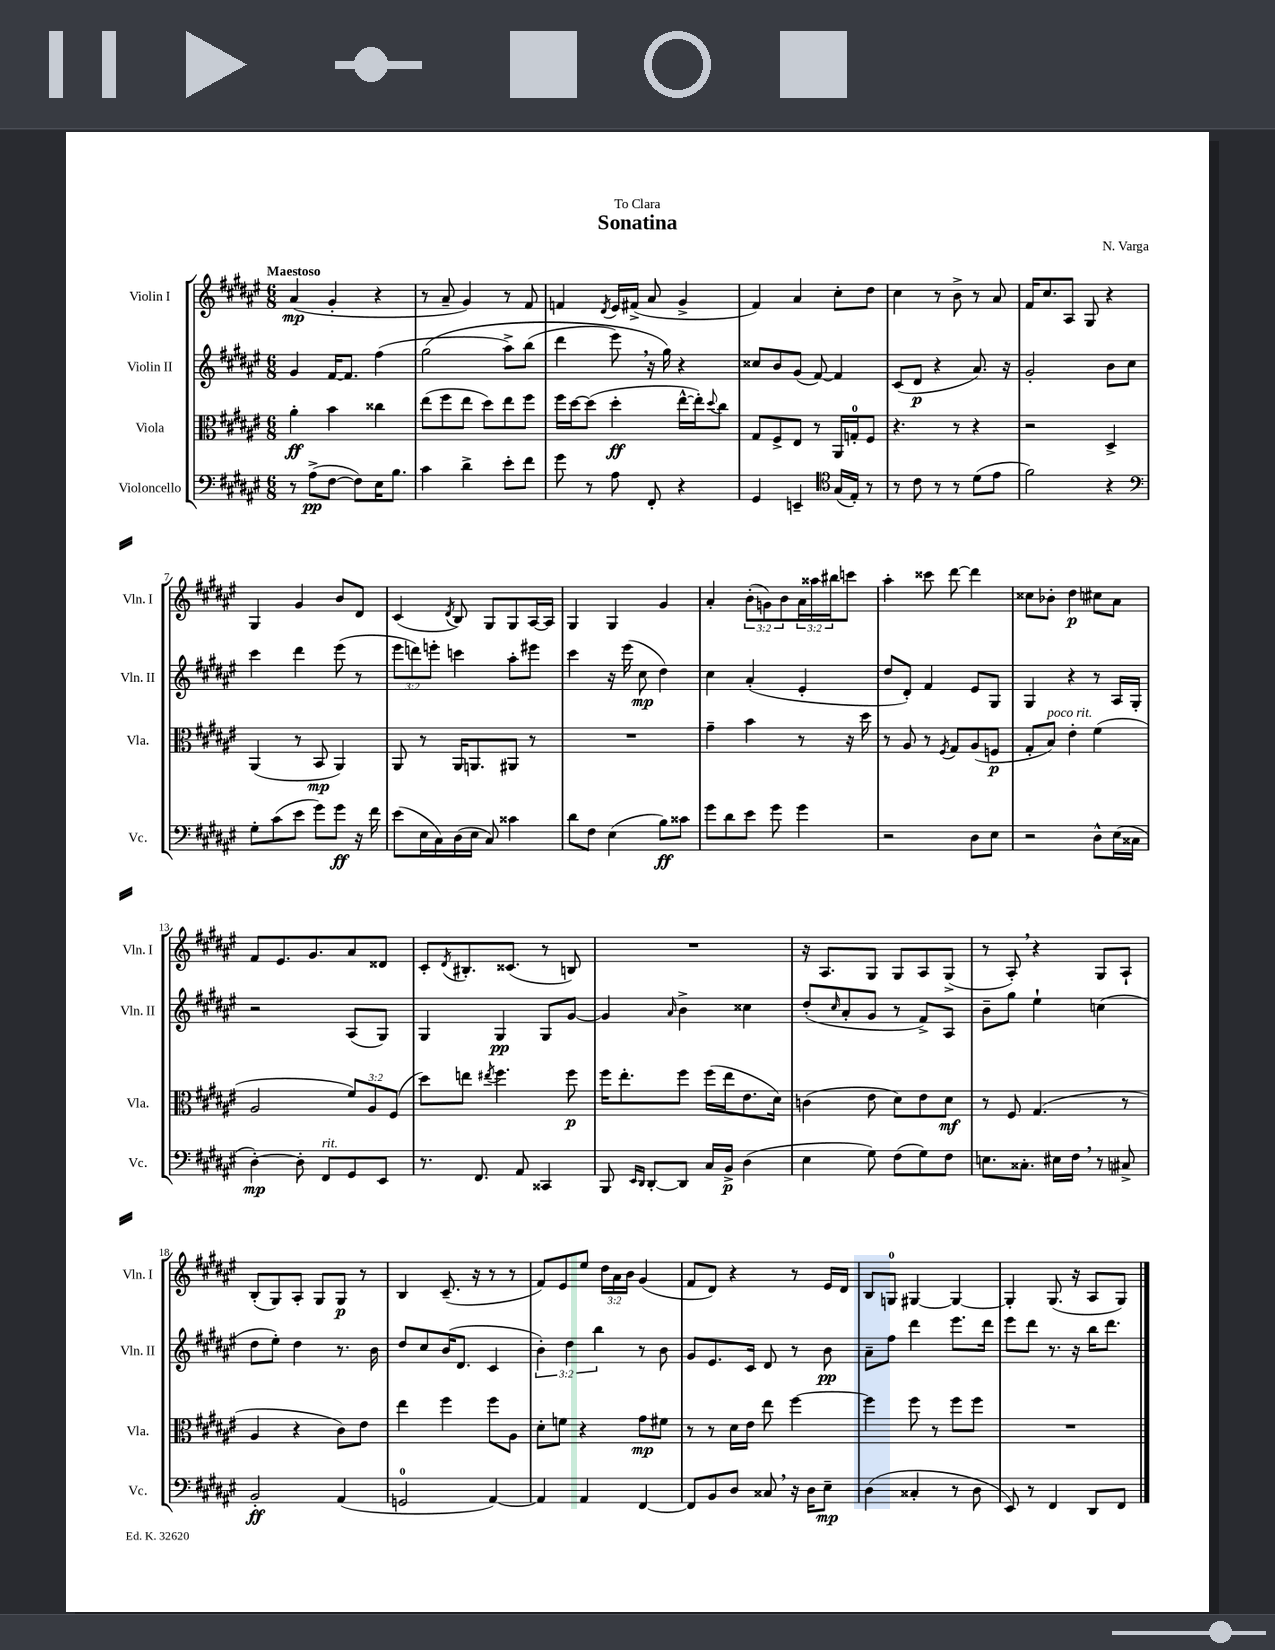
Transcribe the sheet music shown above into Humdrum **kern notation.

**kern	**dynam	**kern	**dynam	**kern	**dynam	**kern	**dynam
*part4	*part4	*part3	*part3	*part2	*part2	*part1	*part1
*staff4	*staff4	*staff3	*staff3	*staff2	*staff2	*staff1	*staff1
*I"Violoncello	*	*I"Viola	*	*I"Violin II	*	*I"Violin I	*
*I'Vc.	*	*I'Vla.	*	*I'Vln. II	*	*I'Vln. I	*
*clefF4	*	*clefC3	*	*clefG2	*	*clefG2	*
*k[f#c#g#d#a#e#]	*	*k[f#c#g#d#a#e#]	*	*k[f#c#g#d#a#e#]	*	*k[f#c#g#d#a#e#]	*
*M6/8	*	*M6/8	*	*M6/8	*	*M6/8	*
=1	=1	=1	=1	=1	=1	=1	=1
!	!	!	!	!	!	!LO:TX:a:B:t=Maestoso	!
8r	.	4a#'\	ff	4g#/	.	(4a#/	mp
(8A#^\L	pp	.	.	.	.	.	.
[8F#\J	.	4b\	.	[16f#/KL	.	4g#'/	.
.	.	.	.	8.f#/J]	.	.	.
8F#\L])	.	.	.	.	.	.	.
16E#\K	.	4cc##X\	.	(4ff#\	.	4r	.
8.B\J	.	.	.	.	.	.	.
=2	=2	=2	=2	=2	=2	=2	=2
4c#\	.	(8ee#\L	.	(2gg#\	.	8r	.
.	.	8ff#\	.	.	.	8a#~/	.
4d#^\	.	8ee#\J	.	.	.	4g#/)	.
.	.	8dd#\L)	.	.	.	.	.
8e#'\L	.	8ee#\	.	8aa#^\L)	.	8r	.
8f#\J	.	8ff#\J	.	(8bb\J	.	8f#/	.
=3	=3	=3	=3	=3	=3	=3	=3
8g#\	.	16ff#\LL	.	4ddd#\	.	4fn/	.
.	.	[16dd#\J	.	.	.	.	.
8r	.	(8dd#\J]	.	.	.	.	.
.	.	.	.	.	.	8qd#/	.
8A#\	.	4dd#'\	ff	8eee#,\)	.	16e#/LL	.
.	.	.	.	.	.	(16f#X^/JJ	.
8FF#'/	.	.	.	16r	.	8a#/	.
.	.	.	.	16gg#\)	.	.	.
4r	.	[16ee#^^\LL	.	4r	.	4g#^/	.
.	.	16ee#'\J])	.	.	.	.	.
.	.	8qqdd#/	.	.	.	.	.
.	.	8cc#\J	.	.	.	.	.
=4	=4	=4	=4	=4	=4	=4	=4
4GG#/	.	8G#/L	.	8cc##X/L	.	4f#/)	.
.	.	8F#^/	.	8b/	.	.	.
4EEn~/	.	8E#/J	.	(8g#/J	.	4a#/	.
.	.	8r	.	[8f#/)	.	.	.
*clefC4	*	*	*	*	*	*	*
(16G#/LL	.	16AA#/LL	.	4f#/]	.	8cc#'\L	.
16E#'/JJ)	.	16Gn'/J	.	.	.	.	.
8r	.	8F#/J	.	.	.	8dd#\J	.
=5	=5	=5	=5	=5	=5	=5	=5
8r	.	4.r	.	(8c#/L	.	4cc#\	.
8c#\	.	.	.	8d#/J	p	.	.
8r	.	.	.	4r	.	8r	.
8r	.	8r	.	.	.	8b^\	.
(8d#\L	.	4r	.	8.a#/)	.	8r	.
8e#\J	.	.	.	.	.	8a#/	.
.	.	.	.	16r	.	.	.
=6	=6	=6	=6	=6	=6	=6	=6
2f#\)	.	2r	.	2g#'/	.	16f#/KL	.
.	.	.	.	.	.	8.cc#/	.
.	.	.	.	.	.	8A#/J	.
.	.	.	.	.	.	8G#/	.
4r	.	4D#^/	.	8b\L	.	4r	.
.	.	.	.	8cc#\J	.	.	.
!!LO:LB:g=z
=7	=7	=7	=7	=7	=7	=7	=7
*clefF4	*	*	*	*	*	*	*
8G#'\L	.	(4AA#/	.	4ccc#\	.	4G#/	.
(8c#\	.	.	.	.	.	.	.
8e#\J	.	8r	.	4ddd#\	.	4g#/	.
8g#\L)	.	8BB/	mp	.	.	.	.
8g#\J	ff	4AA#/)	.	(8eee#\	.	8b/L	.
16r	.	.	.	8r	.	8d#/J	.
16f#\	.	.	.	.	.	.	.
=8	=8	=8	=8	=8	=8	=8	=8
(8e#\L	.	8AA#/	.	12eee#\L	.	(4c#/	.
.	.	.	.	12dddn\)	.	.	.
16E#\L	.	8r	.	.	.	.	.
.	.	.	.	12eeen'\J	.	.	.
16C#\)	.	.	.	.	.	.	.
.	.	.	.	.	.	8qd#/	.
(16D#\	.	16AA#/KL	.	4cccn\	.	8B/)	.
16E#\JJ	.	8.AAn/	.	.	.	.	.
8C#/)	.	.	.	.	.	8G#/L	.
4c##X\	.	8AA#X/J	.	8aa#'\L	.	8G#/	.
.	.	8r	.	8eee#X\J	.	[16A#/L	.
.	.	.	.	.	.	16A#/JJ]	.
=9	=9	=9	=9	=9	=9	=9	=9
8d#\L	.	2.r	.	4ccc#\	.	4G#/	.
8F#\J	.	.	.	.	.	.	.
(4E#\	.	.	.	16r	.	4G#/	.
.	.	.	.	(16eee#\	.	.	.
.	.	.	.	8cc#\	mp	.	.
8B\L)	ff	.	.	4dd#\)	.	4g#/	.
8c##X\J	.	.	.	.	.	.	.
=10	=10	=10	=10	=10	=10	=10	=10
8g#\L	.	4g#~\	.	4cc#\	.	4a#'/	.
8d#\	.	.	.	.	.	.	.
8e#\J	.	4b\	.	(4a#'/	.	(12b'\L	.
.	.	.	.	.	.	12gn\)	.
8g#\	.	.	.	.	.	.	.
.	.	.	.	.	.	12b\	.
4g#\	.	8r	.	4e#'/	.	24a#\L	.
.	.	.	.	.	.	24aa##X\	.
.	.	.	.	.	.	24bb#X\J	.
.	.	16r	.	.	.	8cccn\J	.
.	.	16dd#\	.	.	.	.	.
=11	=11	=11	=11	=11	=11	=11	=11
2r	.	8r	.	8dd#/L	.	4aa#'\	.
.	.	8A#/	.	8d#'/J)	.	.	.
.	.	8r	.	4f#/	.	8ccc##X\	.
.	.	8qF#/	.	.	.	.	.
.	.	8G#/L	.	.	.	[8ddd#\	.
8D#\L	.	(8A#/	.	8e#/L	.	4ddd#\]	.
8E#\J	.	8Fn/J	p	8G#/J	.	.	.
=12	=12	=12	=12	=12	=12	=12	=12
2r	.	8G#'/L	.	4G#/	.	8cc##X\L	.
!	!	!LO:TX:a:i:t=poco rit.	!	!	!	!	!
.	.	8B/J)	.	.	.	8b-X'\J	.
.	.	4e#'\	.	4r	.	4dd#\	p
8D#^^\L	.	(4f#\	.	8r	.	8cc#X\L	.
(16E#\L	.	.	.	16A#/LL	.	8a#\J	.
16C##X\JJ	.	.	.	16G#'/JJ	.	.	.
!!LO:LB:g=z
=13	=13	=13	=13	=13	=13	=13	=13
[4D#'\)	mp	2A#/	.	2r	.	8f#/L	.
.	.	.	.	.	.	8.e#/	.
8D#'\]	.	.	.	.	.	.	.
.	.	.	.	.	.	8.g#/	.
!LO:TX:a:i:t=rit.	!	!	!	!	!	!	!
8FF#/L	.	.	.	.	.	.	.
8GG#/	.	12f#/L)	.	(8A#/L	.	8a#/	.
.	.	12A#/	.	.	.	.	.
8EE#/J	.	.	.	8G#/J)	.	8d##X/J	.
.	.	(12F#/J	.	.	.	.	.
=14	=14	=14	=14	=14	=14	=14	=14
8.r	.	8dd#\L)	.	4G#/	.	8c#'/L	.
.	.	.	.	.	.	8qd#/	.
.	.	8een\J	.	.	.	8.B#X'/	.
8.FF#/	.	.	.	.	.	.	.
.	.	8qee#X/	.	.	.	.	.
.	.	4.ff#\	.	4G#/	pp	.	.
.	.	.	.	.	.	(8.c##X/J	.
8AA#/	.	.	.	.	.	.	.
4CC##X/	.	.	.	8G#/L	.	8r	.
.	.	8ff#\	p	[8g#/J	.	8Bn/)	.
=15	=15	=15	=15	=15	=15	=15	=15
8BBB/	.	16ff#\KL	.	4g#/]	.	2.r	.
.	.	8.ee#'\	.	.	.	.	.
16qqEE#/LL	.	.	.	.	.	.	.
16qqDD#/JJ	.	.	.	.	.	.	.
[8DD#'/L	.	.	.	.	.	.	.
.	.	.	.	16qqa#/	.	.	.
8DD#/J]	.	8ff#\J	.	4b^\	.	.	.
16C#/LL	.	(16ff#\LL	.	.	.	.	.
16BB^/JJ	p	16ee#\J	.	.	.	.	.
(4D#\	.	8.e#\	.	4cc##X\	.	.	.
.	.	16d#\Jk)	.	.	.	.	.
=16	=16	=16	=16	=16	=16	=16	=16
4E#\	.	(4cn\	.	(8dd#'/L	.	16r	.
.	.	.	.	.	.	8.A#/L	.
.	.	.	.	16qqcc#/	.	.	.
.	.	.	.	8a#'/	.	.	.
8G#\)	.	8e#\	.	8g#/J	.	8G#/J	.
(8F#\L	.	8d#\L)	.	8r	.	8G#/L	.
8G#\)	.	8e#\	.	8f#^/L)	.	8A#/	.
8F#\J	.	8d#\J	mf	8A#/J	.	(8G#^/J	.
=17	=17	=17	=17	=17	=17	=17	=17
8.En\L	.	8r	.	8b~\L	.	8r	.
.	.	8F#/	.	8gg#\J	.	8A#',/)	.
8.C##X'\J	.	.	.	.	.	.	.
.	.	(4.G#/	.	4ee#`\	.	4r	.
16E#X\LL	.	.	.	.	.	.	.
16F#,\JJ	.	.	.	.	.	.	.
8r	.	.	.	(4ccn\	.	8G#/L	.
8C#X^/	.	8r	.	.	.	8A#`/J	.
!!LO:LB:g=z
=18	=18	=18	=18	=18	=18	=18	=18
2BB'/	ff	4A#/	.	8dd#\L	.	(8B'/L	.
.	.	.	.	8ee#'\J)	.	8G#/)	.
.	.	4r	.	4dd#\	.	8A#'/J	.
.	.	.	.	.	.	8G#/L	.
(4AA#/	.	8c#\L)	.	8.r	.	8G#/J	p
.	.	8e#\J	.	.	.	8r	.
.	.	.	.	16b\	.	.	.
=19	=19	=19	=19	=19	=19	=19	=19
2GGn/	.	4ee#\	.	8dd#/L	.	4B/	.
.	.	.	.	8cc#/	.	.	.
.	.	4ff#\	.	(16b/K	.	(8.c#~/	.
.	.	.	.	8.d#/J	.	.	.
.	.	.	.	.	.	16r	.
[4AA#/)	.	8ff#\L	.	4c#/	.	8r	.
.	.	8A#\J	.	.	.	8r	.
=20	=20	=20	=20	=20	=20	=20	=20
4AA#/]	.	8d#'\L	.	6b'\)	.	8f#/L)	.
.	.	8fn\J	.	.	.	8e#/	.
.	.	.	.	6dd#\	.	.	.
4AA#/	.	4r	.	.	.	8ee#/J	.
.	.	.	.	6bb\	.	.	.
.	.	.	.	.	.	24dd#\LL	.
.	.	.	.	.	.	24a#\	.
.	.	.	.	.	.	24b\JJ	.
[4FF#/	.	8g#\L	mp	8r	.	(4g#/	.
.	.	8f#X\J	.	8b\	.	.	.
=21	=21	=21	=21	=21	=21	=21	=21
8FF#/L]	.	8r	.	8g#/L	.	8f#/L	.
8BB/	.	8r	.	8.e#/	.	8d#/J)	.
8D#/J	.	16d#\LL	.	.	.	4r	.
.	.	16e#\JJ	.	16c#/Jk	.	.	.
8C##X,/	.	8ee#\	.	8d#/	.	.	.
16r	.	[4ff#\	.	8r	.	8r	.
16D#\KL	.	.	.	.	.	.	.
8E#~\J	mp	.	.	8b\	pp	16e#/LL	.
.	.	.	.	.	.	16d#/JJ	.
=22	=22	=22	=22	=22	=22	=22	=22
(4D#\	.	4ff#\]	.	8a#~\L	.	8B/L	.
.	.	.	.	8ff#\J	.	8Gn/J	.
4C##X'/	.	8ff#\	.	4ddd#\	.	[4G#X/	.
.	.	8r	.	.	.	.	.
8r	.	8ff#\L	.	8.eee#\L	.	4G#/_	.
8D#\	.	8ff#\J	.	.	.	.	.
.	.	.	.	16ddd#\Jk	.	.	.
=23	=23	=23	=23	=23	=23	=23	=23
8EE#/)	.	2.r	.	8eee#\L	.	4G#'/]	.
8r	.	.	.	8ddd#\J	.	.	.
4FF#/	.	.	.	8.r	.	(8.G#/	.
.	.	.	.	16r	.	16r	.
8DD#/L	.	.	.	16bb\KL	.	8A#/L	.
.	.	.	.	8.ddd#\J	.	.	.
8FF#/J	.	.	.	.	.	8G#/J)	.
==	==	==	==	==	==	==	==
*-	*-	*-	*-	*-	*-	*-	*-
